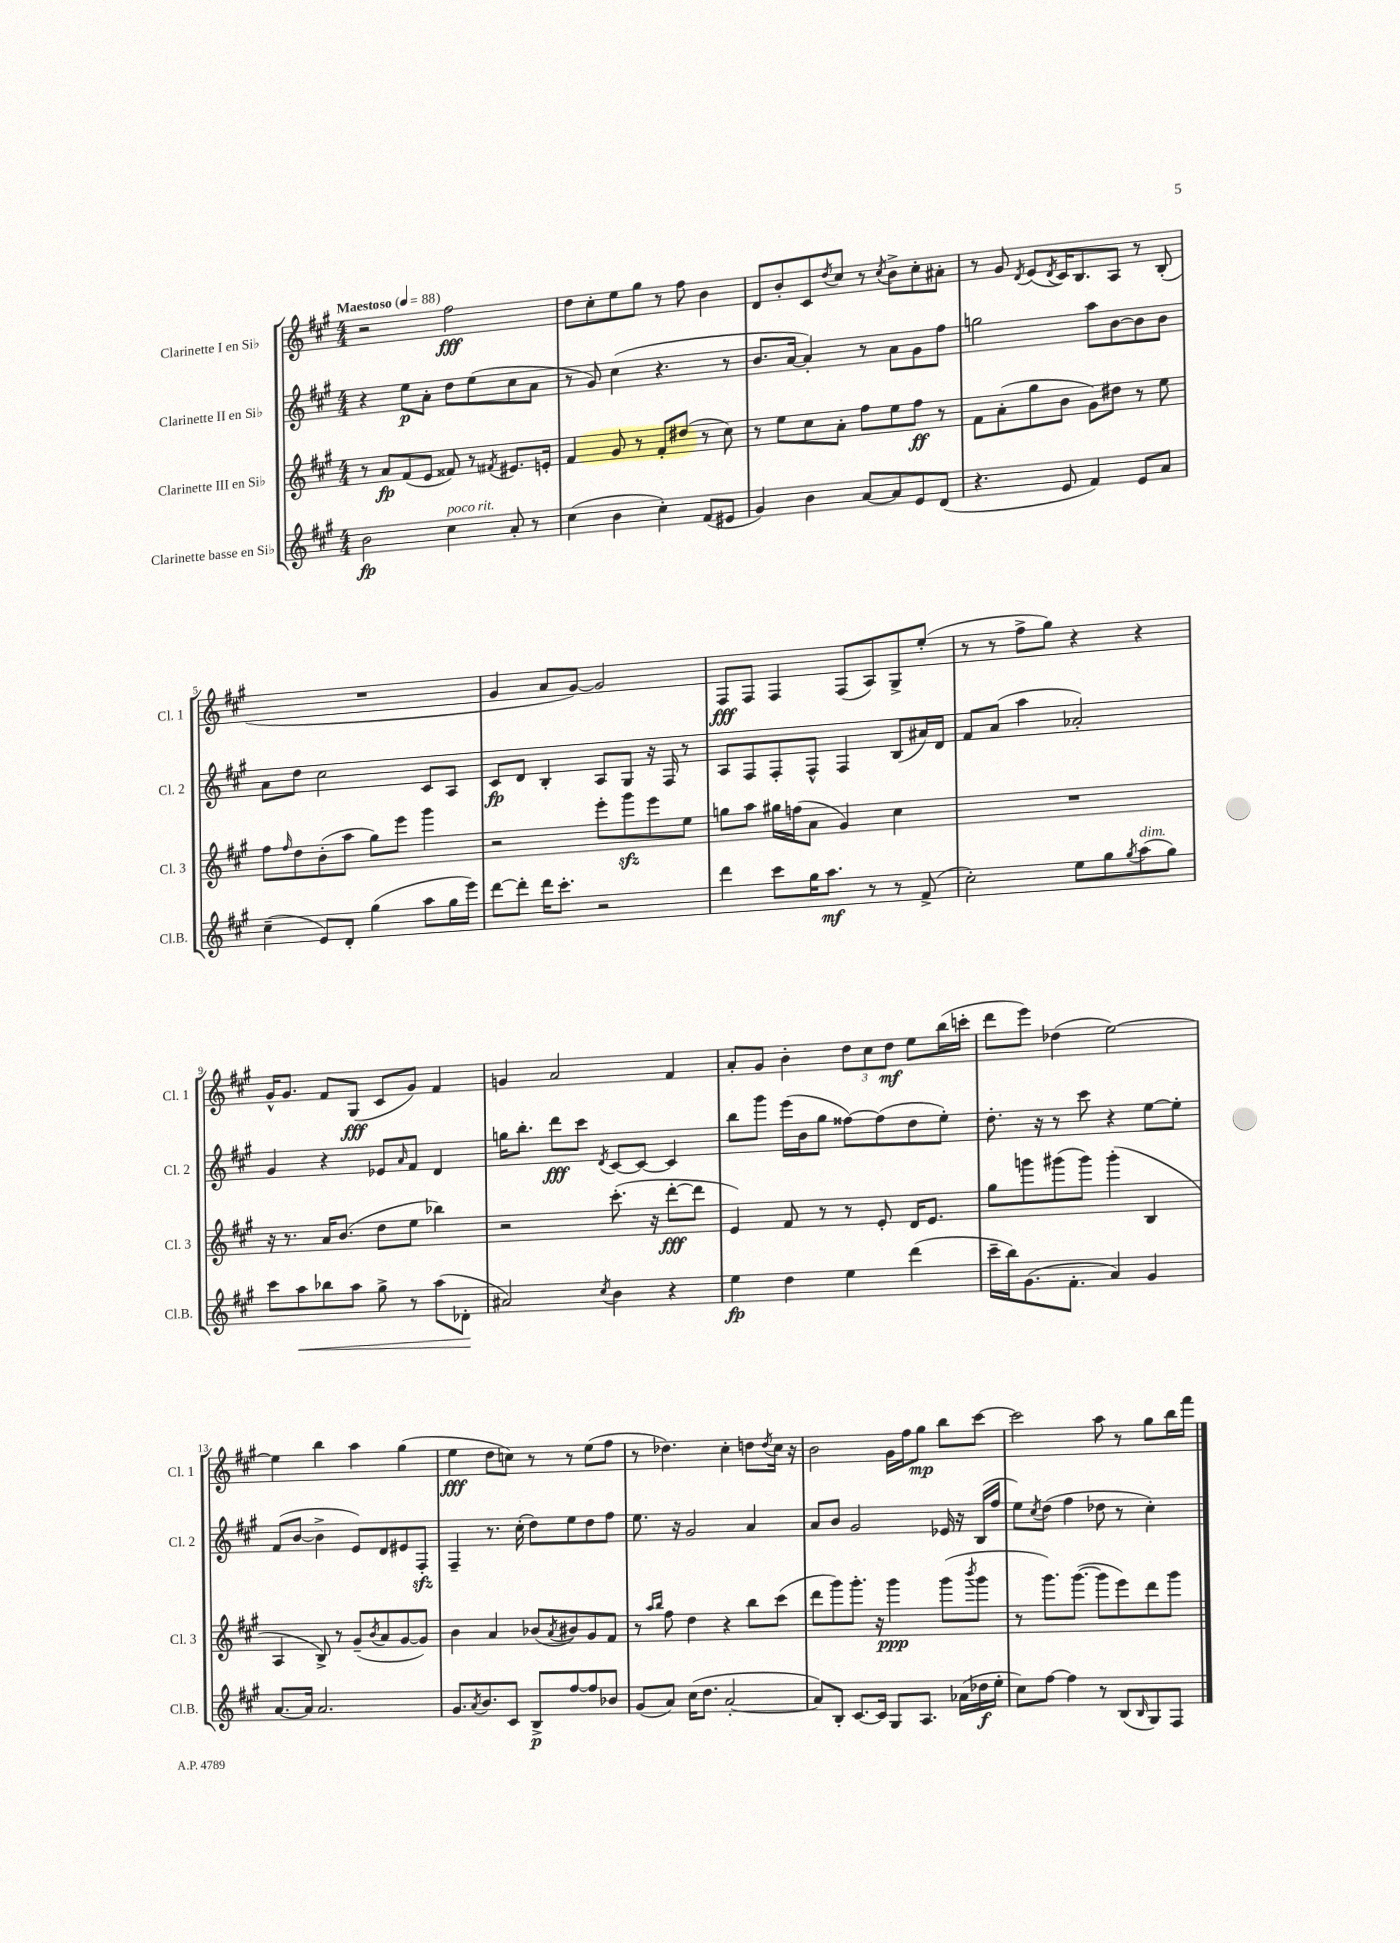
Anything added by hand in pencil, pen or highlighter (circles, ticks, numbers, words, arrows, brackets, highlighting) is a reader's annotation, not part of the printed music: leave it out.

**kern	**dynam	**kern	**dynam	**kern	**dynam	**kern	**dynam
*part4	*part4	*part3	*part3	*part2	*part2	*part1	*part1
*staff4	*staff4	*staff3	*staff3	*staff2	*staff2	*staff1	*staff1
*I"Clarinette basse en Si♭	*	*I"Clarinette III en Si♭	*	*I"Clarinette II en Si♭	*	*I"Clarinette I en Si♭	*
*I'Cl.B.	*	*I'Cl. 3	*	*I'Cl. 2	*	*I'Cl. 1	*
*clefG2	*	*clefG2	*	*clefG2	*	*clefG2	*
*k[f#c#g#]	*	*k[f#c#g#]	*	*k[f#c#g#]	*	*k[f#c#g#]	*
*M4/4	*	*M4/4	*	*M4/4	*	*M4/4	*
*MM88	*	*MM88	*	*MM88	*	*MM88	*
=1	=1	=1	=1	=1	=1	=1	=1
!	!	!	!	!	!	!LO:TX:a:B:t=Maestoso	!
2b\	fp	8r	.	4r	.	2r	.
.	.	8a/L	fp	.	.	.	.
.	.	(8f#/	.	8ee\L	p	.	.
.	.	8e/J	.	8a'\J	.	.	.
!LO:TX:a:i:t=poco rit.	!	!	!	!	!	!	!
4cc#\	.	8f##X/)	.	8dd\L	.	2ff#\	fff
.	.	8r	.	(8ee\	.	.	.
.	.	8qf#X/	.	.	.	.	.
8a'/	.	8.e#X/L	.	8cc#\	.	.	.
8r	.	.	.	8a\J	.	.	.
.	.	16en'/Jk	.	.	.	.	.
=2	=2	=2	=2	=2	=2	=2	=2
(4cc#\	.	4f#/	.	8r	.	8dd\L	.
.	.	.	.	8g#/)	.	8cc#'\	.
4b\	.	8g#/	.	(4cc#\	.	8ee\	.
.	.	8r	.	.	.	8gg#\J	.
4cc#'\)	.	8f#'/L	.	4.r	.	8r	.
.	.	(8dd#X/J	.	.	.	8ff#\	.
(8f#/L	.	8r	.	.	.	4b\	.
8e#X/J	.	8cc#\)	.	8r	.	.	.
=3	=3	=3	=3	=3	=3	=3	=3
4g#/)	.	8r	.	8.b/L	.	8d/L	.
.	.	8ee\L	.	.	.	8b'/	.
.	.	.	.	[16a/Jk	.	.	.
4b\	.	8cc#\	.	4a'/])	.	8c#/	.
.	.	.	.	.	.	8qdd/	.
.	.	8a'\J	.	.	.	8cc#/J	.
[8a/L	.	8ff#\L	.	8r	.	8r	.
.	.	.	.	.	.	8qcc#/	.
8a/]	.	8ee\	.	8a\L	.	8b^\L	.
8e/	.	8ff#\J	ff	8g#\	.	8cc#'\	.
(8d/J	.	8r	.	8ff#\J	.	8a#X'\J	.
=4	=4	=4	=4	=4	=4	=4	=4
4.r	.	8f#\L	.	2ggn\	.	8r	.
.	.	(8a'\	.	.	.	8g#/	.
.	.	.	.	.	.	8qd/	.
.	.	8gg#\	.	.	.	(8e/L	.
.	.	.	.	.	.	8qd/	.
8e/	.	8b\J	.	.	.	16c#/K)	.
.	.	.	.	.	.	8.B/	.
4f#/)	.	8g#\L)	.	8aa\L	.	.	.
.	.	8dd#X\J	.	[8b\	.	8A/J	.
8e/L	.	8r	.	8b\]	.	8r	.
8a/J	.	8ee\	.	8b\J	.	(8B'/	.
!!LO:LB:g=z
=5	=5	=5	=5	=5	=5	=5	=5
(4cc#~\	.	8ff#\L	.	8a\L	.	1r	.
.	.	16qqff#/	.	.	.	.	.
.	.	8dd\	.	8dd\J	.	.	.
8e/L)	.	(8b'\	.	2cc#\	.	.	.
8d'/J	.	8aa\J	.	.	.	.	.
(4gg#\	.	8gg#\L)	.	.	.	.	.
.	.	8eee\J	.	.	.	.	.
8aa\L	.	4ggg#\	.	8c#/L	.	.	.
16gg#\L	.	.	.	8A/J	.	.	.
16eee\JJ)	.	.	.	.	.	.	.
=6	=6	=6	=6	=6	=6	=6	=6
[8ddd\L	.	2r	.	8c#/L	fp	4g#/	.
8ddd'\J]	.	.	.	8d/J	.	.	.
16ddd\KL	.	.	.	4B'/	.	8a/L	.
8.ccc#'\J	.	.	.	.	.	.	.
.	.	.	.	.	.	[8g#/J)	.
2r	.	8eee'\L	.	8A/L	.	2g#/]	.
.	.	8ggg#zz\	.	8G#/J	.	.	.
.	.	8eee\	.	16r	.	.	.
.	.	.	.	16F#/	.	.	.
.	.	8ee\J	.	8r	.	.	.
=7	=7	=7	=7	=7	=7	=7	=7
4ddd\	.	8ggn\L	.	8A/L	.	8F#/L	fff
.	.	8aa\J	.	8F#/	.	8F#/J	.
8ccc#\L	.	16gg#X\LL	.	8F#'/	.	4F#/	.
.	.	(16ffn\J	.	.	.	.	.
16gg#\K	.	8a\J	.	8F#^^/J	.	.	.
8.aa\J	mf	.	.	.	.	.	.
.	.	4g#/)	.	4F#/	.	(8F#/L	.
8r	.	.	.	.	.	8A/)	.
8r	.	4cc#\	.	(8B/L	.	8G#^/	.
(8f#^/	.	.	.	16a#X/L)	.	(8ee'/J	.
.	.	.	.	16d/JJ	.	.	.
=8	=8	=8	=8	=8	=8	=8	=8
2cc#'\)	.	1r	.	8f#/L	.	8r	.
.	.	.	.	(8a/J	.	8r	.
.	.	.	.	4aa\	.	8ff#^\L	.
.	.	.	.	.	.	8gg#\J)	.
8ee\L	.	.	.	2a-X'/)	.	4r	.
8gg#\	.	.	.	.	.	.	.
8qgg#/	.	.	.	.	.	.	.
!LO:TX:a:i:t=dim.	!	!	!	!	!	!	!
(8aa\	.	.	.	.	.	4r	.
8gg#\J)	.	.	.	.	.	.	.
!!LO:LB:g=z
=9	=9	=9	=9	=9	=9	=9	=9
8ccc#\L	.	16r	.	4g#/	.	16g#^^/KL	.
.	.	8.r	.	.	.	8.g#/J	.
!	!LO:HP:b	!	!	!	!	!	!
8aa\	<	.	.	.	.	.	.
8bb-X\	.	16a/KL	.	4r	.	8f#/L	.
.	.	(8.b/J	.	.	.	.	.
8aa\J	.	.	.	.	.	(8G#/J	fff
8gg#^\	.	8dd\L	.	8e-X/L	.	8c#/L	.
.	.	.	.	16qqa/	.	.	.
8r	.	8ee\J	.	8f#/J	.	8g#/J)	.
(8aa\L	.	4bb-X\)	.	4d/	.	4f#/	.
8d-X'\J	.	.	.	.	.	.	.
.	[	.	.	.	.	.	.
=10	=10	=10	=10	=10	=10	=10	=10
2a#X/)	.	2r	.	16ggn\KL	.	4gn/	.
.	.	.	.	8.bb'\J	.	.	.
.	.	.	.	8ddd\L	fff	2a/	.
.	.	.	.	8ccc#\J	.	.	.
8qcc#/	.	.	.	8qd/	.	.	.
4b\	.	(8.ccc#'\	.	[8c#/L	.	.	.
.	.	.	.	8c#/J_	.	.	.
.	.	16r	.	.	.	.	.
4r	.	[8ddd'\L	fff	4c#/]	.	4f#/	.
.	.	8ddd\J]	.	.	.	.	.
=11	=11	=11	=11	=11	=11	=11	=11
4ee\	fp	4e/)	.	8bb\L	.	8a'/L	.
.	.	.	.	8ggg#\J	.	8g#/J	.
4dd\	.	8f#/	.	(16eee\LL	.	4b'\	.
.	.	.	.	16b\J	.	.	.
.	.	8r	.	8gg#\J	.	.	.
4ee\	.	8r	.	[8ff##X\L)	.	12dd\L	.
.	.	.	.	.	.	12cc#\	.
.	.	8e'/	.	(8ff##\]	.	.	.
.	.	.	.	.	.	12dd\J	mf
(4ddd\	.	16d/KL	.	8dd\	.	8ee\L	.
.	.	8.e/J	.	.	.	.	.
.	.	.	.	8ee'\J)	.	(16bb\L	.
.	.	.	.	.	.	16cccn'\JJ	.
=12	=12	=12	=12	=12	=12	=12	=12
16ccc#~\LL	.	8gg#\L	.	8.dd'\	.	8ddd\L	.
16bb\J)	.	.	.	.	.	.	.
(8.g#\	.	8gggn\	.	.	.	8eee\J)	.
.	.	.	.	16r	.	.	.
.	.	(8ggg#X\	.	8r	.	(4dd-X\	.
8.f#'\J	.	.	.	.	.	.	.
.	.	8ggg#\J)	.	8ccc#\	.	.	.
4a/)	.	(4ggg#'\	.	4r	.	[2ee\)	.
4g#/	.	4B/	.	[8ee\L	.	.	.
.	.	.	.	8ee'\J]	.	.	.
!!LO:LB:g=z
=13	=13	=13	=13	=13	=13	=13	=13
[8.a/L	.	4A/	.	(8f#/L	.	4ee\]	.
.	.	.	.	[8b/J	.	.	.
16a/Jk]	.	.	.	.	.	.	.
2.a/	.	8B^/)	.	4b^\]	.	4bb\	.
.	.	8r	.	.	.	.	.
.	.	(8g#~/L	.	8e/L)	.	4aa\	.
.	.	8qb/	.	.	.	.	.
.	.	8a/	.	8d/	.	.	.
.	.	[8g#/	.	8e#X/	.	(4gg#\	.
.	.	8g#/J])	.	8F#zz'/J	.	.	.
=14	=14	=14	=14	=14	=14	=14	=14
8.g#/L	.	4b\	.	4F#~/	.	4ee\	fff
8qa/	.	.	.	.	.	.	.
8.b/	.	.	.	.	.	.	.
.	.	4a/	.	8.r	.	8dd\L	.
8c#/J	.	.	.	.	.	8ccn\J)	.
.	.	.	.	(16cc#'\	.	.	.
8B^/L	p	(8b-X/L	.	8dd\L)	.	8r	.
.	.	8qa/	.	.	.	.	.
[8ff#/	.	8b#X/)	.	8ee\	.	8r	.
8ff#/]	.	8g#/	.	8dd\	.	(8ee\L	.
8b-X/J	.	8f#/J	.	8ff#\J	.	8ff#\J	.
=15	=15	=15	=15	=15	=15	=15	=15
(8g#/L	.	8r	.	8.ee\	.	8r	.
.	.	16qqaa/LL	.	.	.	.	.
.	.	16qqbb/JJ	.	.	.	.	.
8a/J)	.	8ff#\	.	.	.	4.dd-X\)	.
.	.	.	.	16r	.	.	.
(16cc#\KL	.	4dd\	.	2g#/	.	.	.
8.dd\J	.	.	.	.	.	.	.
[2a'/	.	4r	.	.	.	4cc#'\	.
.	.	8bb\L	.	4a/	.	8ddn\L	.
.	.	.	.	.	.	8qdd/	.
.	.	(8ccc#\J	.	.	.	16cc#\Jk	.
.	.	.	.	.	.	16r	.
=16	=16	=16	=16	=16	=16	=16	=16
8a/L])	.	8ddd\L	.	8a/L	.	2b\	.
8B'/J	.	8ggg#\)	.	8b/J	.	.	.
[8.c#/L	.	8.ggg#'\J	.	2g#/	.	.	.
16c#/Jk]	.	16r	.	.	.	.	.
8G#/L	.	4ggg#\	ppp	.	.	16g#\LL	.
.	.	.	.	.	.	16ff#\J	.
8.A/J	.	.	.	.	.	8gg#\J	mp
.	.	(8ggg#\L	.	16e-X/	.	8bb\L	.
(16a-X\LL	.	.	.	16r	.	.	.
.	.	8qbbb/	.	.	.	.	.
16dd-X\	f	8ggg#\J	.	(16B/LL	.	[8ccc#\J	.
16ee'\JJ	.	.	.	16ff#/JJ	.	.	.
=17	=17	=17	=17	=17	=17	=17	=17
8cc#\L)	.	8r	.	8ee\L)	.	2ccc#\]	.
.	.	.	.	8qcc#/	.	.	.
[8ff#\J	.	8.ggg#\L)	.	(8dd\J	.	.	.
4ff#\]	.	.	.	4ff#\	.	.	.
.	.	([8.ggg#\J	.	.	.	.	.
8r	.	8ggg#\L]	.	8dd-X\	.	8aa\	.
(8B/L	.	8eee\)	.	8r	.	8r	.
16qqB/	.	.	.	.	.	.	.
8G#/)	.	8ddd\	.	4cc#'\)	.	8gg#\L	.
8F#/J	.	8ggg#\J	.	.	.	16bb\L	.
.	.	.	.	.	.	16fff#\JJ	.
==	==	==	==	==	==	==	==
*-	*-	*-	*-	*-	*-	*-	*-
